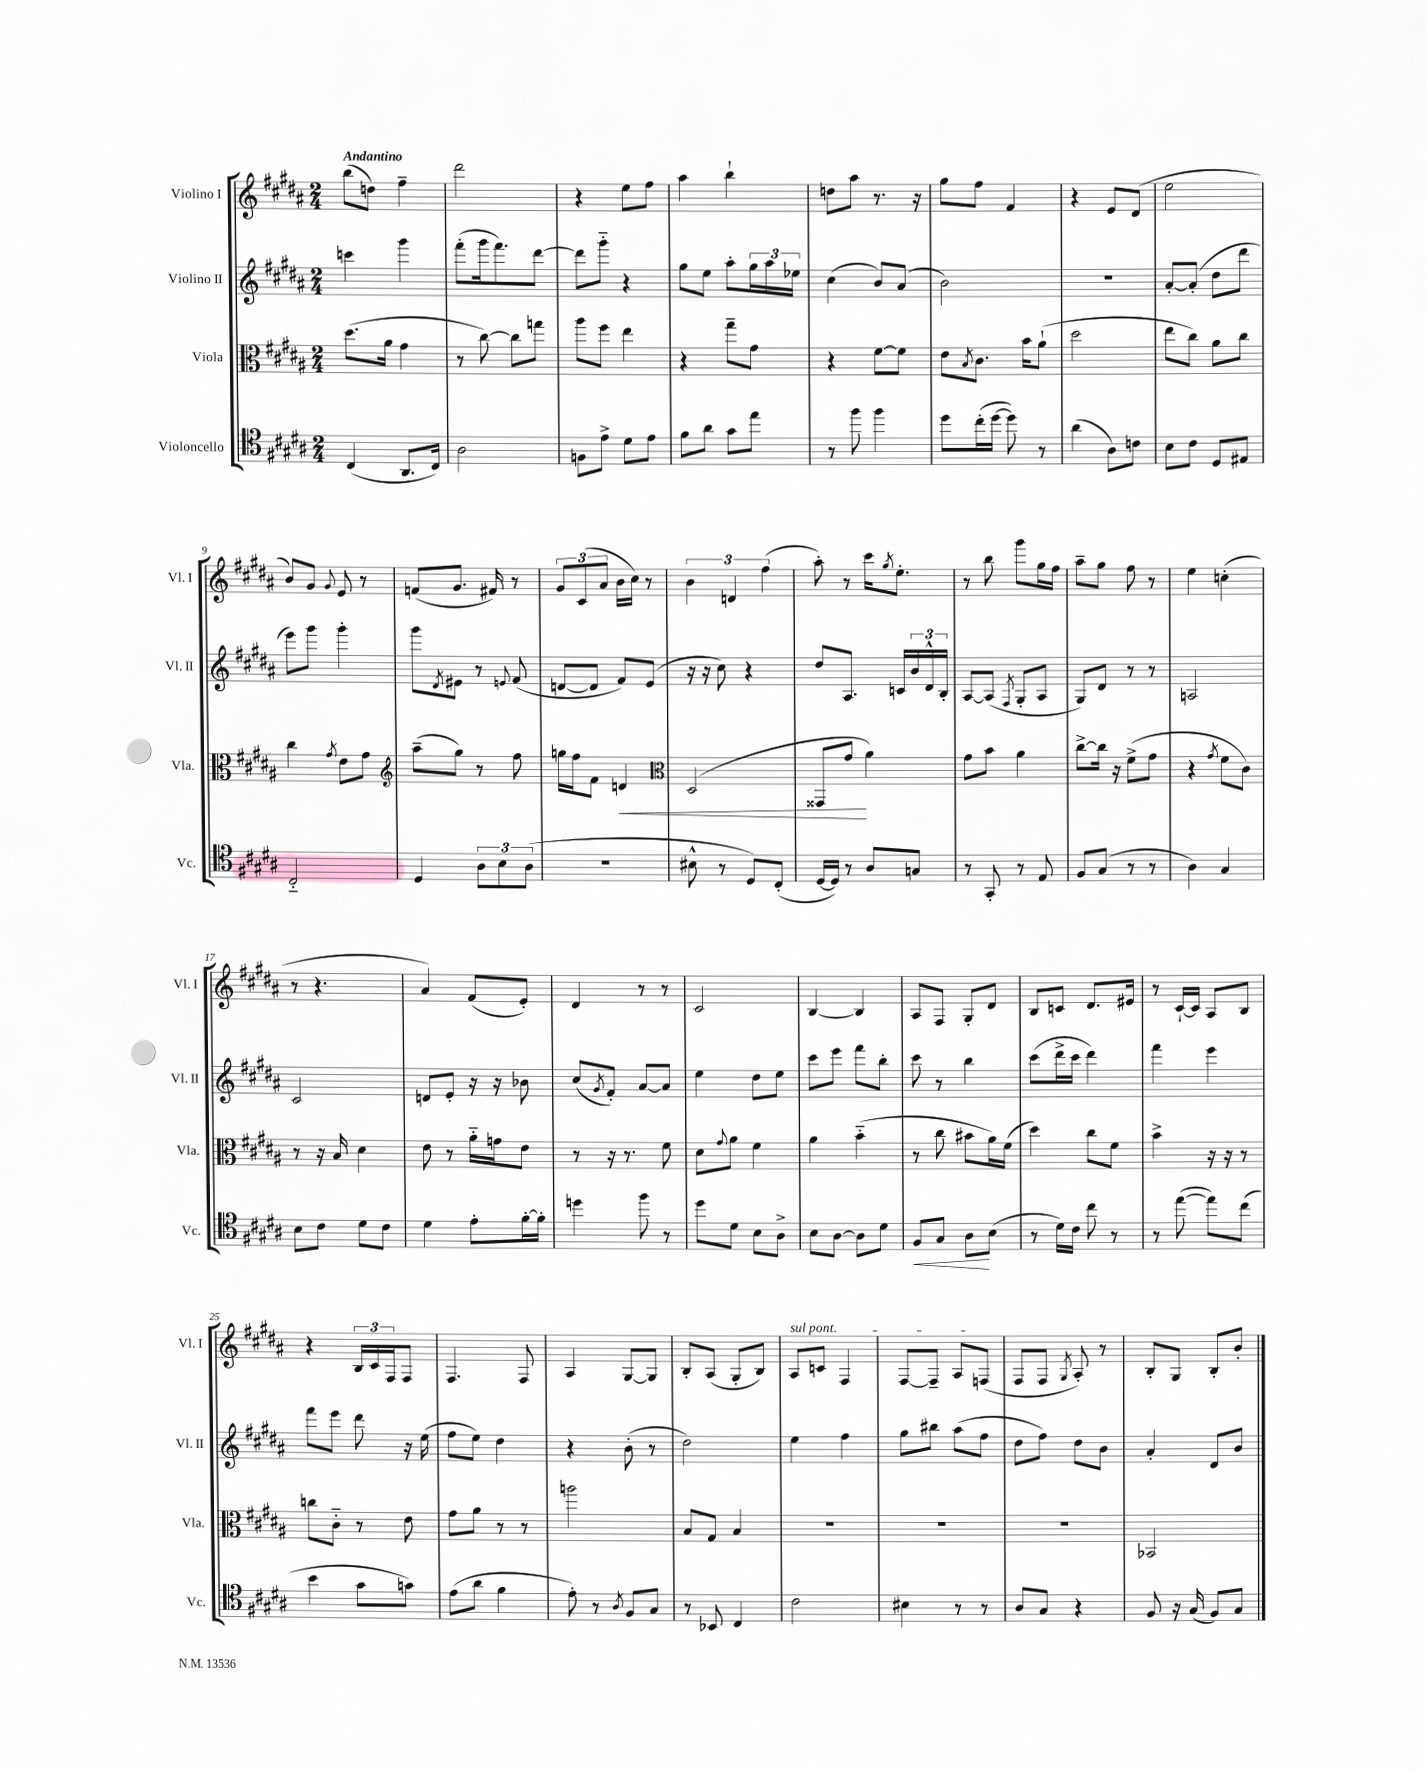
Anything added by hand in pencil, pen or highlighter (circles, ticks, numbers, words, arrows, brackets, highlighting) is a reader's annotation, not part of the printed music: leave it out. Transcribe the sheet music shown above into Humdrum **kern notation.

**kern	**kern	**kern	**kern
*staff4	*staff3	*staff2	*staff1
*clefC4	*clefC3	*clefG2	*clefG2
*k[f#c#g#d#a#]	*k[f#c#g#d#a#]	*k[f#c#g#d#a#]	*k[f#c#g#d#a#]
*M2/4	*M2/4	*M2/4	*M2/4
(4C#	(8.dd#	4ccc	(8bb
.	.	.	8dd)
.	16a#	.	.
8.AA#	4g#	4ggg#	4ff#~
16C#)	.	.	.
=	=	=	=
2A#	8r	(8fff#'	2ddd#
.	[8cc#)	16ggg#	.
.	.	8.fff#)	.
.	8cc#]	.	.
.	8gg	[8ddd#	.
=	=	=	=
8F	8aa#	8ddd#]	4r
8e^	8ff#	8ggg#'~	.
8d#	4ee	4r	8ee
8e	.	.	8ff#
=	=	=	=
8f#	4r	8gg#	4aa#
8a#	.	8ee	.
8g#	8gg#~	8aa#'	4bb`
8ee	8g#	24gg#	.
.	.	24aa#	.
.	.	24ee-	.
=	=	=	=
8r	4r	(4cc#	8dd
8ff#	.	.	8aa#
4ff#	[8f#	8b)	8.r
.	8f#]	(8a#	.
.	.	.	16r
=	=	=	=
8dd#	8e	2b)	8gg#
.	8qB	.	.
(16cc#'	8.c#	.	8ff#
[16dd#	.	.	.
8dd#])	.	.	4f#
.	16b	.	.
8r	(8a#`	.	.
=	=	=	=
(4a#	2dd#	2r	4r
8A#)	.	.	8e
8c	.	.	(8d#
=	=	=	=
8B	8ee	[8a#'	2ee
8c#	8cc#)	(8a#']	.
8D#	8a#	8dd#	.
8E#	8cc#	8ddd#	.
=	=	=	=
2C#'~	4cc#	8eee)	8b)
.	.	8ggg#	8g#
.	8qg#	.	8qqg#
.	8e	4ggg#'	8e
.	8g#	.	8r
=	=	=	=
*	*clefG2	*	*
4D#	(8aa#~	8ggg#	(8f
.	.	8qd#	.
.	8gg#)	8e#	8.g#
12A#	8r	8r	.
.	.	.	16f#)
12B	.	.	.
.	.	8qqe	.
.	8ff#	(8f#	8r
(12A#	.	.	.
=	=	=	=
2r	16gg	[8d	12g#
.	16ff#	.	.
.	.	.	(12c#
.	8f#	8d]	.
.	.	.	12a#
.	4d	8f#)	16b
.	.	.	16cc#)
.	.	(8e	8r
=	=	=	=
*	*clefC3	*	*
8B#^^	(2D#	16r	6b
.	.	16r	.
8r	.	8cc#)	.
.	.	.	6d
8D#)	.	4r	.
.	.	.	(6ff#
(8C#'	.	.	.
=	=	=	=
[16D#	8GG##	8dd#	8aa#')
16D#])	.	.	.
8r	8g#	8.A#	8r
8A#	4a#)	.	16ccc#
.	.	.	8qgg#
.	.	16c	8.ee'
8G	.	24b	.
.	.	24d#^^	.
.	.	24B'	.
=	=	=	=
8r	8g#	[8A#	8r
8GG#'	8b	(8A#]	8bb
.	.	8qF#	.
8r	4a#	8G#'	8ggg#
8E	.	8A#	16gg#
.	.	.	16ff#
=	=	=	=
8F#	[8cc#^	8G#)	8aa#~
(8G#	16cc#]	8d#	8gg#
.	16r	.	.
8r	(8f#^	8r	8ff#
8r	8g#	8r	8r
=	=	=	=
4A#)	4r	2A	4ee
.	8qg#	.	.
4G#	8f#	.	(4cc'
.	8c#)	.	.
=	=	=	=
8B	8r	2c#	8r
8c#	16r	.	4.r
.	16B	.	.
8d#	4d#	.	.
8c#	.	.	.
=	=	=	=
4d#	8e	8d	4a#)
.	8r	8e'	.
8e'	16a#'~	16r	(8f#
.	16g	16r	.
[16f#'	8e	8b-	8e')
16f#']	.	.	.
=	=	=	=
4dd	8r	(8cc#	4d#
.	.	8qg#	.
.	16r	8f#')	.
.	8.r	.	.
8ff#	.	[8a#	8r
8r	8f#	8a#]	8r
=	=	=	=
8dd#	8d#	4ee	2c#
.	8qqg#	.	.
8d#	8a#	.	.
8B	4f#	8dd#	.
8A#^	.	8ee	.
=	=	=	=
8B	4a#	8ccc#	[4B
[8A#	.	8eee	.
8A#]	(4b'~	8fff#	4B]
8d#	.	8bb'	.
=	=	=	=
8F#	8r	8ccc#	8A#
8G#	8cc#	8r	8F#
8A#	8b#	4bb	8G#'
(8B	16a#)	.	8d#
.	(16f#	.	.
=	=	=	=
8r	4dd#)	(8ccc#	8B
16d#)	.	16ddd#^	8c
16c#	.	16ccc#	.
8cc#	8cc#	4ddd#)	8.d#
8r	8f#	.	.
.	.	.	16e#
=	=	=	=
8r	4b^	4fff#	8r
([8ee	.	.	[16c#`
.	.	.	16c#]
8ee])	16r	4eee	8A#
.	16r	.	.
(8cc#	8r	.	8B
=	=	=	=
4b	8cc	8fff#	4r
.	8c#'~	8eee	.
8g#	8r	8ddd#	24B
.	.	.	24c#
.	.	.	24F#
8g)	8e	16r	8F#
.	.	(16ee	.
=	=	=	=
(8e	8g#	8ff#	4.F#
8a#	8a#	8ee)	.
4f#	8r	4dd#	.
.	8r	.	8F#
=	=	=	=
8e')	2aa	4r	4A#
8r	.	.	.
8qA#	.	.	.
8F#	.	(8b'	[8G#
8G#	.	8r	8G#]
=	=	=	=
8r	8B	2dd#)	8B'
8BB-	8G#	.	(8A#
4C#	4B	.	8G#'
.	.	.	8B)
=	=	=	=
2c#	2r	4ee	8A#
.	.	.	8c
.	.	4ff#	4F#
=	=	=	=
4B#	2r	8gg#	[8F#
.	.	8bb#	8F#~]
8r	.	(8aa#	8A#
8r	.	8ff#	(8F
=	=	=	=
8A#	2r	8dd#	8F#
8G#	.	8ff#)	8F#
.	.	.	8qG#
4r	.	8dd#	8A#')
.	.	8b	8r
=	=	=	=
8F#	2BB-	4a#'	8B'
16r	.	.	8G#
(16G#	.	.	.
8F#)	.	8d#	8B'
8G#	.	8b	8b'
==	==	==	==
*-	*-	*-	*-
